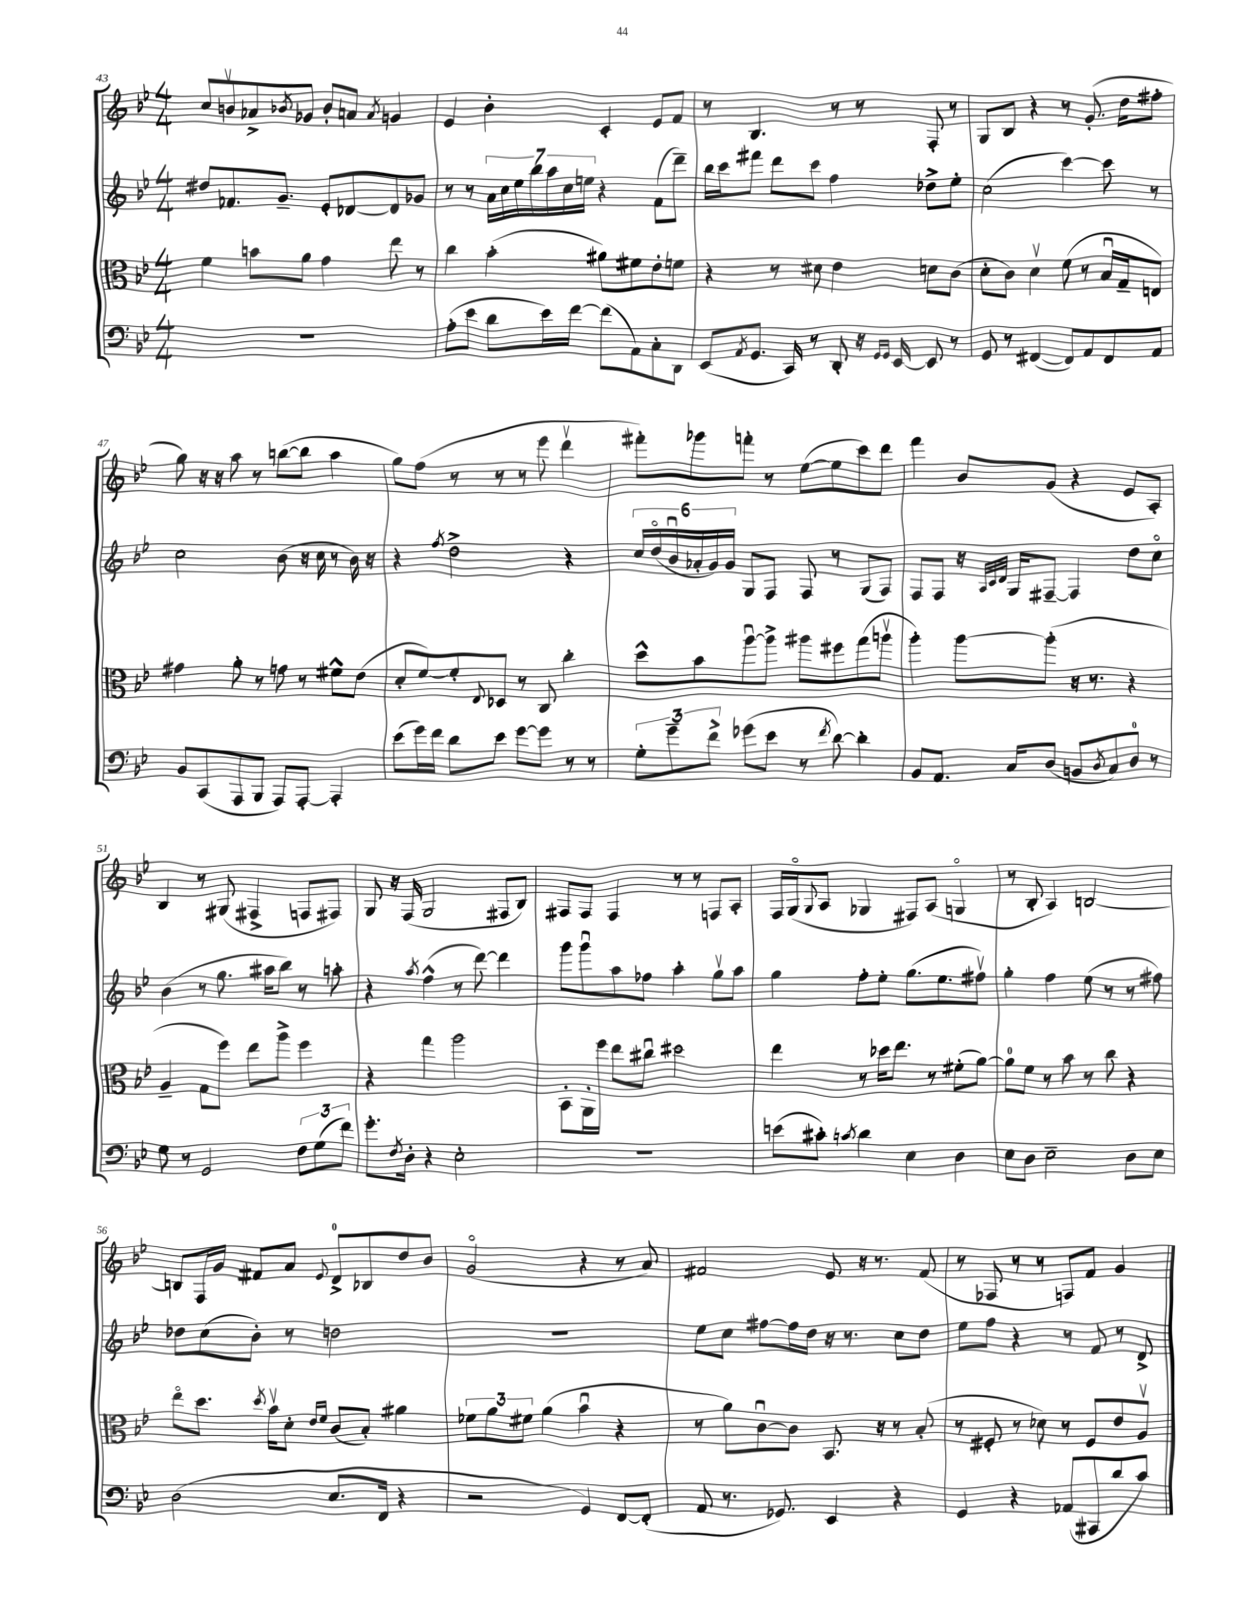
<<
\new StaffGroup <<
\new Staff = "s0" {
    \clef treble \key bes \major \numericTimeSignature \time 4/4
    c''8 b'8\upbow aes'8-> \acciaccatura { bes'8 } ges'8 bes'8-. a'8 \acciaccatura { a'8 } g'4 |
    ees'4 bes'4-. c'4-. ees'8 f'8 |
    r8 bes4. r8 r8 f8-. r8 |
    g8 bes8 r4 r8 g'8.-.( d''16 fis''8-. |
    g''8) r16 r16 a''8 r8 b''8~( b''8 a''4 |
    g''8) f''8( r8 r8 r8 ees'''8 d'''4\upbow |
    fis'''8-.) ges'''8 f'''8-. r8 ees''8~( ees''8 c'''8) d'''8 |
    f'''4 bes'8 g'8( r4 ees'8 a8-.) |
    bes4 r8 gis8( fis4-> f8 fis8) |
    g8 r16 f16( g2 fis8 bes8) |
    fis8 fis8 fis4 r8 r8 f8 a8-. |
    f16 g16\flageolet( \appoggiatura { g8 } a8 ges4 fis8) a8( g4\flageolet |
    r8 bes8-. a4) b2~ |
    b8 f16 g'16 fis'8 a'8 \appoggiatura { ees'8 } d'8-0-> bes8 d''8 bes'8 |
    g'2\flageolet( r4 r8 a'8) |
    fis'2 ees'8 r16 r8. fis'8( |
    r8 fes8 r8 r8 f8) f'8 g'4 \bar "|." |
}
\new Staff = "s1" {
    \clef treble \key bes \major \numericTimeSignature \time 4/4
    dis''8 fes'8. g'8.-- ees'8-. des'8~ des'8 ges'8 |
    r8 r8 \tuplet 7/4 { a'16 c''16 ees''16 bes''16 a''16 c''16 e''16 } r4 f'8( d'''8--) |
    bes''16 c'''16 fis'''8 d'''8 c'''8 f''4 des''8-> ees''8-. |
    c''2( c'''4~) c'''8 r8 |
    c''2 bes'8( r16 c''16 r8 bes'16) r16 |
    r4 \acciaccatura { f''8 } d''2-> r4 |
    \tuplet 6/4 { c''16 d''16\flageolet( bes'16\downbow aes'16-. g'16) g'16 } g8 f8 f8 r8 g8( f8) |
    f8 f8 r16 \grace { a32 c'32 d'32 } g16 fis8~-- fis4 d''8 c''8\flageolet |
    bes'4( r8 g''8. ais''16 bes''8) r8 a''8-. |
    r4 \acciaccatura { a''8 } f''4-^( r8 d'''8~) d'''4 |
    g'''8 g'''8\downbow a''8 fes''8 a''4-. g''8\upbow a''8 |
    g''4 f''8-. ees''8-. g''8.( ees''8. fis''8\upbow) |
    g''4-. f''4 ees''8( r8 r8 fis''8) |
    des''8 c''8( bes'8-.) r8 d''2 |
    R1 |
    ees''8 c''8 fis''8~ fis''16 d''16 r16 r8. c''8 d''8 |
    ees''8 f''8 r4 r8 f'8 r8 d'8-> \bar "|." |
}
\new Staff = "s2" {
    \clef alto \key bes \major \numericTimeSignature \time 4/4
    f'4 b'8 a'8 g'4 ees''8 r8 |
    c''4 bes'4-.( ais'8) fis'8 ees'8-. f'8 |
    r4 r8 dis'8 ees'4 d'8 c'8( |
    d'8-. c'8) d'4\upbow f'8( r8 bes16\downbow g16-- e8) |
    gis'4 a'8-. r8 g'8 r8 fis'8-^ ees'8( |
    d'8-. f'8~) f'8-. \appoggiatura { ees8 } des8 r8 c8 c''4-. |
    d''8-^ bes'8 a''8~\downbow a''8-> ais''8 fis''8 g''8( a''8\upbow |
    a''4-.) a''8~ a''8-.( r16 r8. r4 |
    a4-- g8 f''8) ees''8 a''8-> f''4 |
    r4 g''4 a''2 |
    bes,8-. a,16-. f''16 ees''8 cis''8\downbow dis''2 |
    ees''4 r8 des''16 ees''8. r8 fis'8-.( a'8~) |
    a'8-0 f'8 r8 bes'8 r8 c''8 r4 |
    ees''8\flageolet d''8. \acciaccatura { d''8 } bes'16\upbow d'8-. \grace { ees'16 f'16 } c'8( bes8-.) ais'4 |
    \tuplet 3/2 { fes'8 a'8 fis'8 } a'4( bes'4\downbow r4 |
    r8 a'8) c'8~\downbow c'8 bes,8. r16 r8 bes8-.( |
    r8 fis8-. r8 des'8) r8 fis8 ees'8 a8\upbow \bar "|." |
}
\new Staff = "s3" {
    \clef bass \key bes \major \numericTimeSignature \time 4/4
    R1 |
    a8-.( ees'8 d'8 ees'16) f'16~ f'8( a,8) c8-. d,8 |
    ees,8( \acciaccatura { a,8 } g,8. c,16) r8 d,8-. r16 \grace { g,16 g,16 } ees,16~ ees,8 r8 |
    g,8 r8 fis,4~( fis,8) a,8 fis,8 a,8 |
    bes,8 c,8( a,,8 bes,,8 a,,8) a,,8~-. a,,4-. |
    ees'8( g'16) f'16 d'8 ees'8 g'8~ g'8 r8 r8 |
    \tuplet 3/2 { g8-. g'8-- f'8-> } ges'8( ees'8 r8 \acciaccatura { f'8 } d'8~) d'4-. |
    bes,8 a,8. c16 d8( b,8 \acciaccatura { d8 } c8) d8-0 r8 |
    g8 r8 g,2 \tuplet 3/2 { f8 g8( f'8) } |
    g'8.-. \acciaccatura { f8 } d16-. r4 ees2-. |
    R1 |
    e'8( cis'8-.) \acciaccatura { c'8 } d'4 ees4 d4 |
    ees8 d8 ees2-- d8 ees8 |
    d2( ees8. f,16 r4 |
    r2 g,4) f,8~ f,8-.( |
    a,8 r8. ges,8.) ees,4 r4 |
    g,4 r4 aes,8( cis,8 d'8 c'8) \bar "|." |
}
>>
>>
\layout { \context { \Score currentBarNumber = #43 } }
